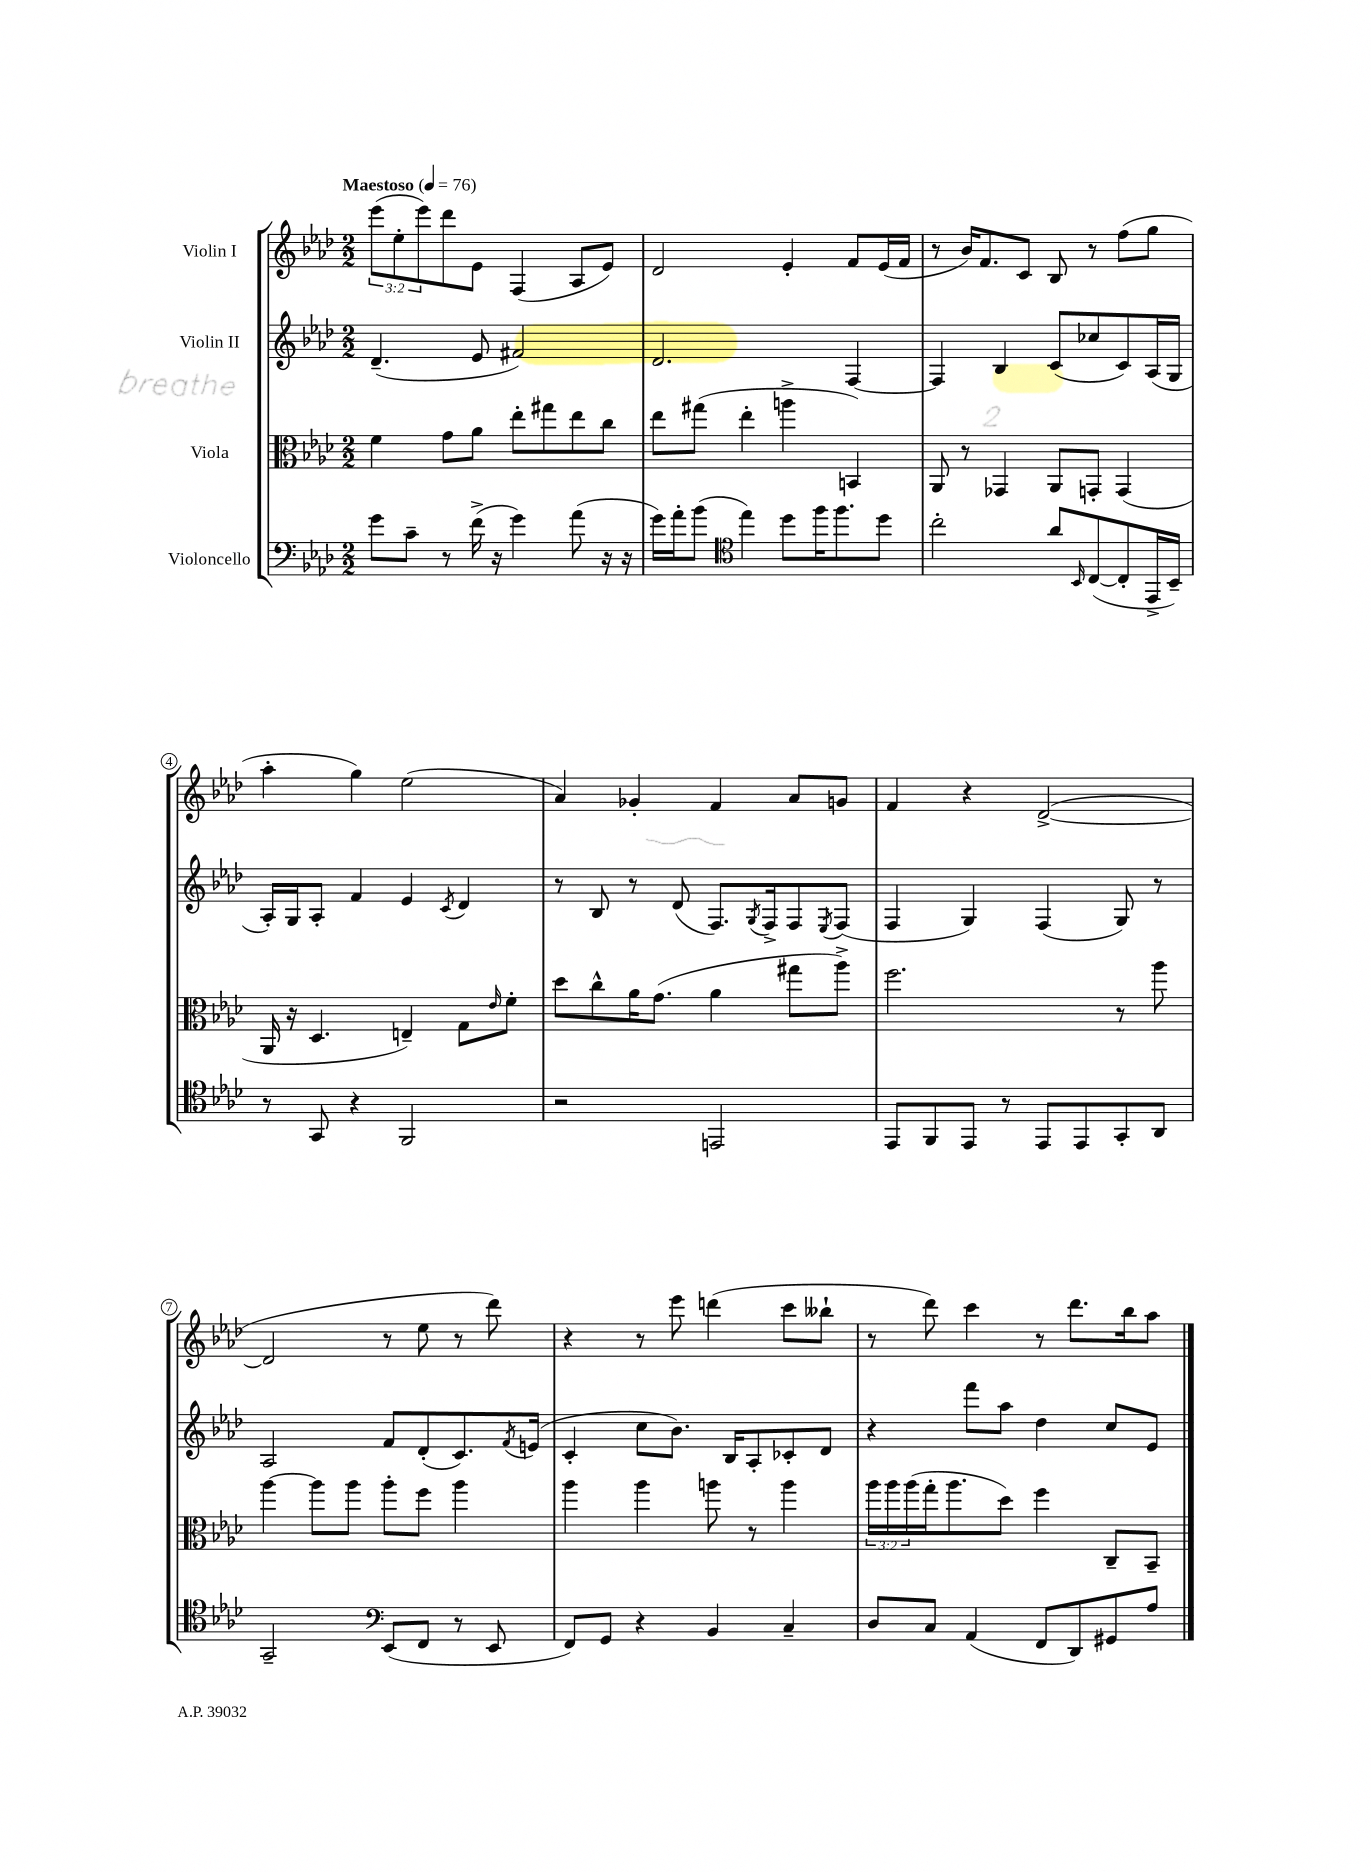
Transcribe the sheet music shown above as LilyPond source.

<<
\new StaffGroup <<
\new Staff = "s0" \with { instrumentName = "Violin I" } {
    \clef treble \key aes \major \numericTimeSignature \time 2/2 \override Staff.TupletNumber.text = #tuplet-number::calc-fraction-text \tempo "Maestoso" 4 = 76
    \tuplet 3/2 { ees'''8( ees''8-. ees'''8) } des'''8 ees'8 f4( aes8 ees'8) |
    des'2 ees'4-. f'8 ees'16( f'16 |
    r8 bes'16) f'8. c'8 bes8 r8 f''8( g''8 |
    aes''4-. g''4) ees''2( |
    aes'4) ges'4-. f'4 aes'8 g'8 |
    f'4 r4 des'2~->( |
    des'2 r8 ees''8 r8 des'''8) |
    r4 r8 ees'''8 d'''4( c'''8 beses''8-! |
    r8 des'''8) c'''4 r8 des'''8. bes''16 aes''8 \bar "|." |
}
\new Staff = "s1" \with { instrumentName = "Violin II" } {
    \clef treble \key aes \major \numericTimeSignature \time 2/2
    des'4.--( ees'8 fis'2) |
    des'2. f4~ |
    f4 bes4 c'8( ces''8 c'8) aes16( g16 |
    aes16-.) g16 aes8-. f'4 ees'4 \acciaccatura { c'8 } des'4 |
    r8 bes8 r8 des'8( f8.) \acciaccatura { g8 } f16-> f8 \acciaccatura { ees8 } f8( |
    f4 g4) f4( g8) r8 |
    aes2 f'8 des'8-.( c'8.) \acciaccatura { f'8 } e'16( |
    c'4-. c''8 bes'8.) bes16 aes8-. ces'8-. des'8 |
    r4 f'''8 aes''8 des''4 c''8 ees'8 \bar "|." |
}
\new Staff = "s2" \with { instrumentName = "Viola" } {
    \clef alto \key aes \major \numericTimeSignature \time 2/2 \override Staff.TupletNumber.text = #tuplet-number::calc-fraction-text
    f'4 g'8 aes'8 ees''8-. gis''8 ees''8 c''8 |
    ees''8 gis''8( ees''4-. a''4-> b,4) |
    aes,8 r8 ges,4 aes,8 g,8-. g,4( |
    aes,16 r16 des4. e4--) g8 \grace { ees'16 } f'8-. |
    des''8 c''8-^ aes'16 g'8.( aes'4 gis''8 aes''8->) |
    f''2. r8 aes''8 |
    aes''4~ aes''8 aes''8 aes''8-. f''8 aes''4 |
    aes''4 aes''4 a''8 r8 a''4 |
    \tuplet 3/2 { aes''16 aes''16 aes''16( } g''16-. aes''8. des''8) f''4 c8-- bes,8-- \bar "|." |
}
\new Staff = "s3" \with { instrumentName = "Violoncello" } {
    \clef bass \key aes \major \numericTimeSignature \time 2/2
    g'8 c'8-- r8 f'16->( r16 g'4) aes'8( r16 r16 |
    g'16) aes'16-. bes'8( \clef tenor ees''4) des''8 f''16 f''8. des''8 |
    c''2-. aes'8 \grace { bes,16 } c8~( c8-. ees,16-> bes,16--) |
    r8 g,8 r4 f,2 |
    r2 e,2 |
    ees,8 f,8 ees,8 r8 ees,8 ees,8 g,8-. aes,8 |
    g,2-- \clef bass ees,8( f,8 r8 ees,8 |
    f,8) g,8 r4 bes,4 c4-- |
    des8 c8 aes,4( f,8 des,8) gis,8 aes8 \bar "|." |
}
>>
>>
\layout { \context { \Score \override BarNumber.stencil = #(make-stencil-circler 0.1 0.3 ly:text-interface::print) } }
